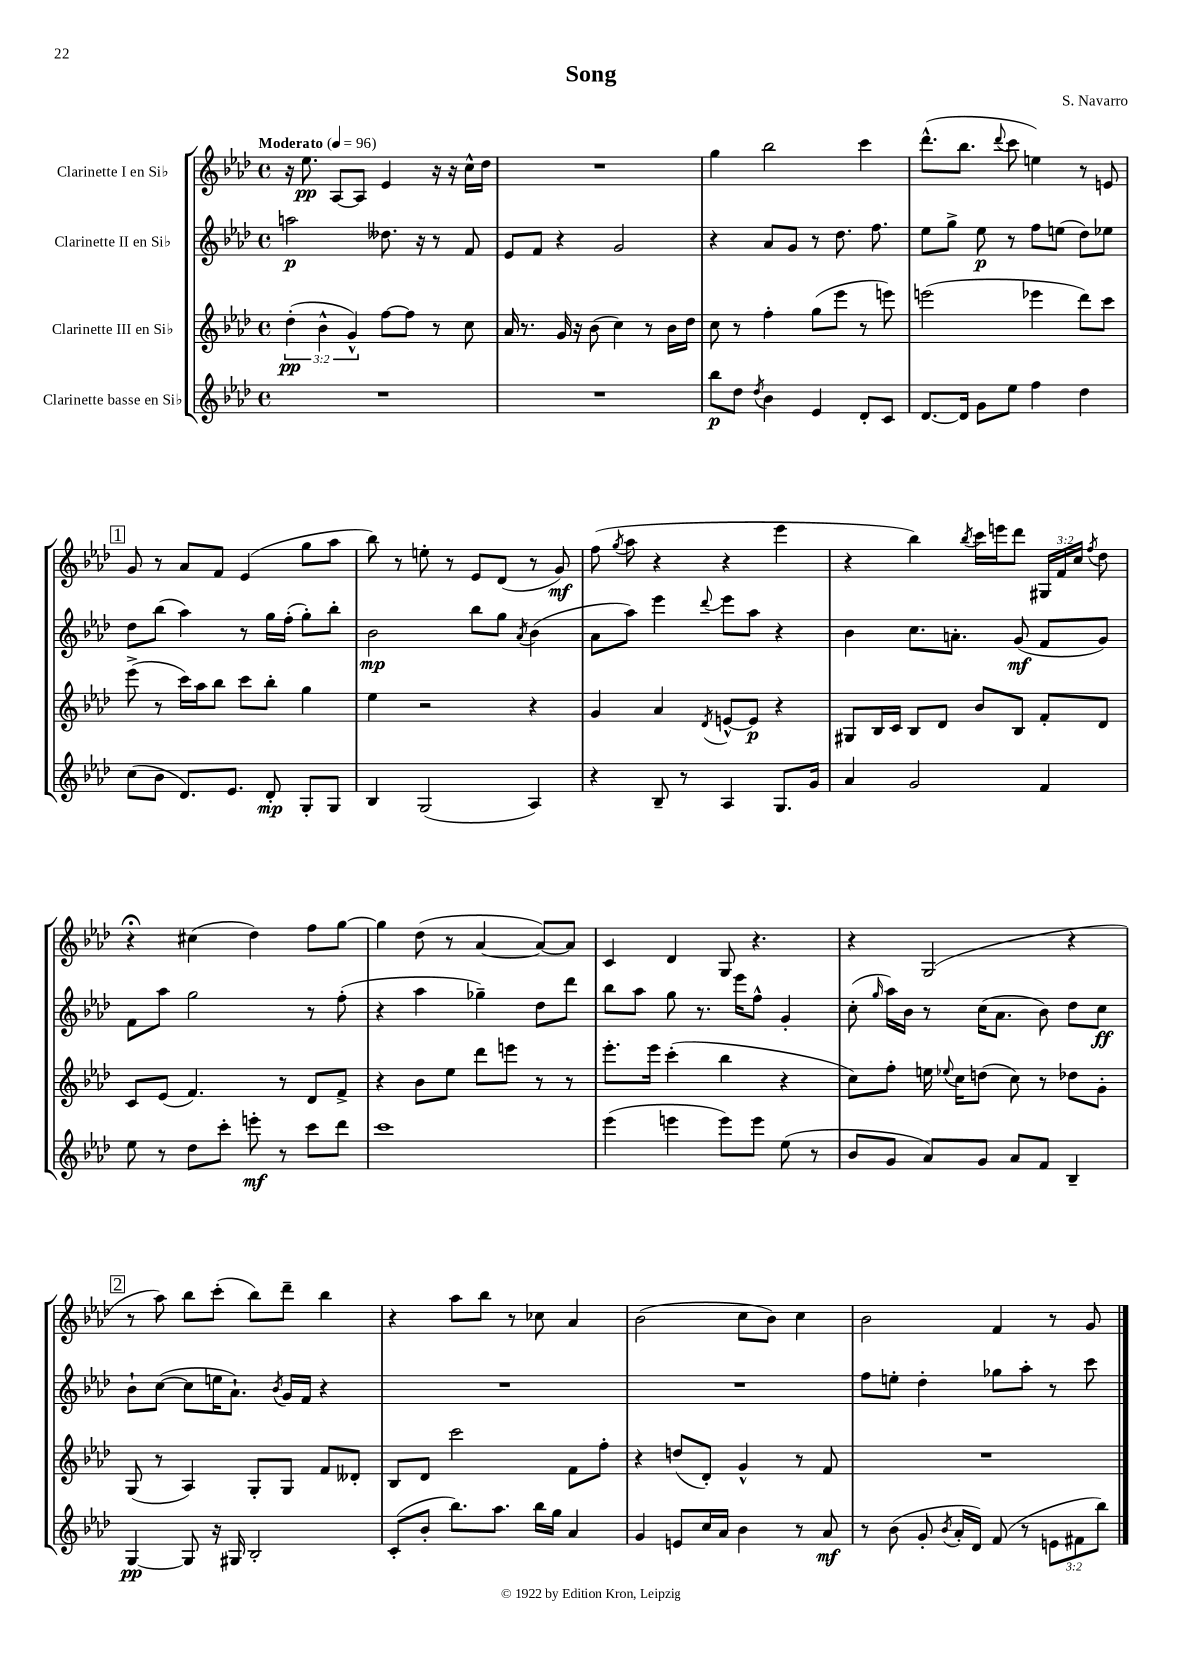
\header { title = "Song" composer = "S. Navarro" }
<<
\new StaffGroup <<
\new Staff = "s0" \with { instrumentName = "Clarinette I en Sib" } {
    \clef treble \key aes \major \defaultTimeSignature \time 4/4 \override Staff.TupletNumber.text = #tuplet-number::calc-fraction-text \tempo "Moderato" 4 = 96
    \autoBeamOff r16 ees''8.\pp aes8[~ aes8] ees'4 r16 r16 c''16[-^ des''16] |
    R1 |
    g''4 bes''2 c'''4 |
    des'''8.[-^( bes''8.] \appoggiatura { des'''8 } c'''8 e''4) r8 e'8 |
    \mark \markup { \box "1" } g'8 r8 aes'8[ f'8] ees'4( g''8[ aes''8] |
    bes''8) r8 e''8-. r8 ees'8[ des'8]( r8 g'8\mf) |
    f''8( \acciaccatura { g''8 } aes''8 r4 r4 ees'''4 |
    r4 bes''4) \acciaccatura { bes''8 } c'''16[ e'''16 des'''8] \tuplet 3/2 { gis16[ f'16 c''16] } \acciaccatura { f''8 } des''8 |
    r4\fermata cis''4( des''4) f''8[ g''8]~ |
    g''4 des''8( r8 aes'4~ aes'8[~) aes'8] |
    c'4 des'4 g8 r4. |
    r4 g2( r4 |
    \mark \markup { \box "2" } r8 aes''8) bes''8[ c'''8]-.( bes''8[) des'''8]-- bes''4 |
    r4 aes''8[ bes''8] r8 ces''8 aes'4 |
    bes'2( c''8[ bes'8]) c''4 |
    bes'2 f'4 r8 g'8 \bar "|." |
}
\new Staff = "s1" \with { instrumentName = "Clarinette II en Sib" } {
    \clef treble \key aes \major \defaultTimeSignature \time 4/4
    \autoBeamOff a''2\p deses''8. r16 r8 f'8 |
    ees'8[ f'8] r4 g'2 |
    r4 aes'8[ g'8] r8 des''8. f''8. |
    ees''8[ g''8]-> ees''8\p r8 f''8[ e''8]( des''8[) ees''8] |
    \mark \markup { \box "1" } des''8[ bes''8]( aes''4) r8 g''16[ f''16]-.( g''8[-.) bes''8]-. |
    bes'2\mp bes''8[ g''8] \acciaccatura { aes'8 } bes'4( |
    aes'8[ aes''8]) ees'''4 \appoggiatura { des'''8 } ees'''8[ aes''8] r4 |
    bes'4 c''8.[ a'8.]-. g'8\mf( f'8[ g'8]) |
    f'8[ aes''8] g''2 r8 f''8-.( |
    r4 aes''4 ges''4--) des''8[ des'''8] |
    bes''8[ aes''8] g''8 r8. ees'''16[ f''8]-^ g'4-. |
    c''8-.( \grace { g''16 } aes''16[) bes'16] r8 c''16[( aes'8.] bes'8) des''8[ c''8]\ff |
    \mark \markup { \box "2" } bes'8[-! c''8]~( c''8[ e''16 aes'8.]-!) \acciaccatura { bes'8 } g'16[ f'16] r4 |
    R1 |
    R1 |
    f''8[ e''8]-. des''4-. ges''8[ aes''8]-. r8 c'''8 \bar "|." |
}
\new Staff = "s2" \with { instrumentName = "Clarinette III en Sib" } {
    \clef treble \key aes \major \defaultTimeSignature \time 4/4 \override Staff.TupletNumber.text = #tuplet-number::calc-fraction-text
    \autoBeamOff \tuplet 3/2 { des''4-.\pp( bes'4-^ g'4-^) } f''8[~ f''8] r8 c''8 |
    aes'16 r8. g'16 r16 bes'8( c''4) r8 bes'16[ des''16] |
    c''8 r8 f''4-. g''8[( ees'''8] r8 e'''8) |
    e'''2( ees'''4 des'''8[) c'''8] |
    \mark \markup { \box "1" } ees'''8->( r8 c'''16[) aes''16 bes''8] c'''8[ bes''8]-. g''4 |
    ees''4 r2 r4 |
    g'4 aes'4 \acciaccatura { des'8 } e'8[~-^ e'8]\p r4 |
    gis8[ bes16 c'16] bes8[ des'8] bes'8[ bes8] f'8[-. des'8] |
    c'8[ ees'8]( f'4.) r8 des'8[ f'8]-> |
    r4 bes'8[ ees''8] des'''8[ e'''8] r8 r8 |
    ees'''8.[-. ees'''16] c'''4-.( bes''4 r4 |
    c''8[) f''8]-. e''16 \appoggiatura { ees''8 } c''16[ d''8]( c''8) r8 des''8[ g'8]-. |
    \mark \markup { \box "2" } g8( r8 aes4) g8[-. g8] f'8[ deses'8]-. |
    bes8[ des'8] c'''2 f'8[ f''8]-. |
    r4 d''8[( des'8]-.) g'4-^ r8 f'8 |
    R1 \bar "|." |
}
\new Staff = "s3" \with { instrumentName = "Clarinette basse en Sib" } {
    \clef treble \key aes \major \defaultTimeSignature \time 4/4 \override Staff.TupletNumber.text = #tuplet-number::calc-fraction-text
    \autoBeamOff R1 |
    R1 |
    bes''8[\p des''8] \acciaccatura { des''8 } bes'4 ees'4 des'8[-. c'8] |
    des'8.[~ des'16] g'8[ ees''8] f''4 des''4 |
    \mark \markup { \box "1" } c''8[( bes'8] des'8.[) ees'8.] des'8-.\mp g8[-. g8] |
    bes4 g2( aes4) |
    r4 bes8-- r8 aes4 g8.[ g'16] |
    aes'4 g'2 f'4 |
    ees''8 r8 des''8[ c'''8]-. e'''8-.\mf r8 c'''8[ des'''8] |
    c'''1 |
    ees'''4( e'''4 e'''8[) e'''8] ees''8( r8 |
    bes'8[ g'8] aes'8[) g'8] aes'8[ f'8] bes4-- |
    \mark \markup { \box "2" } g4~\pp g8 r16 gis16 bes2-. |
    c'8[-.( bes'8]-. bes''8.[) aes''8.] bes''16[ g''16] aes'4 |
    g'4 e'8[ c''16 aes'16] bes'4 r8 aes'8\mf |
    r8 bes'8( g'8-. \acciaccatura { bes'8 } aes'16[-. des'16]) f'8( r8 \tuplet 3/2 { e'8[ fis'8 bes''8]) } \bar "|." |
}
>>
>>
\layout { \context { \Score \remove "Bar_number_engraver" } }
